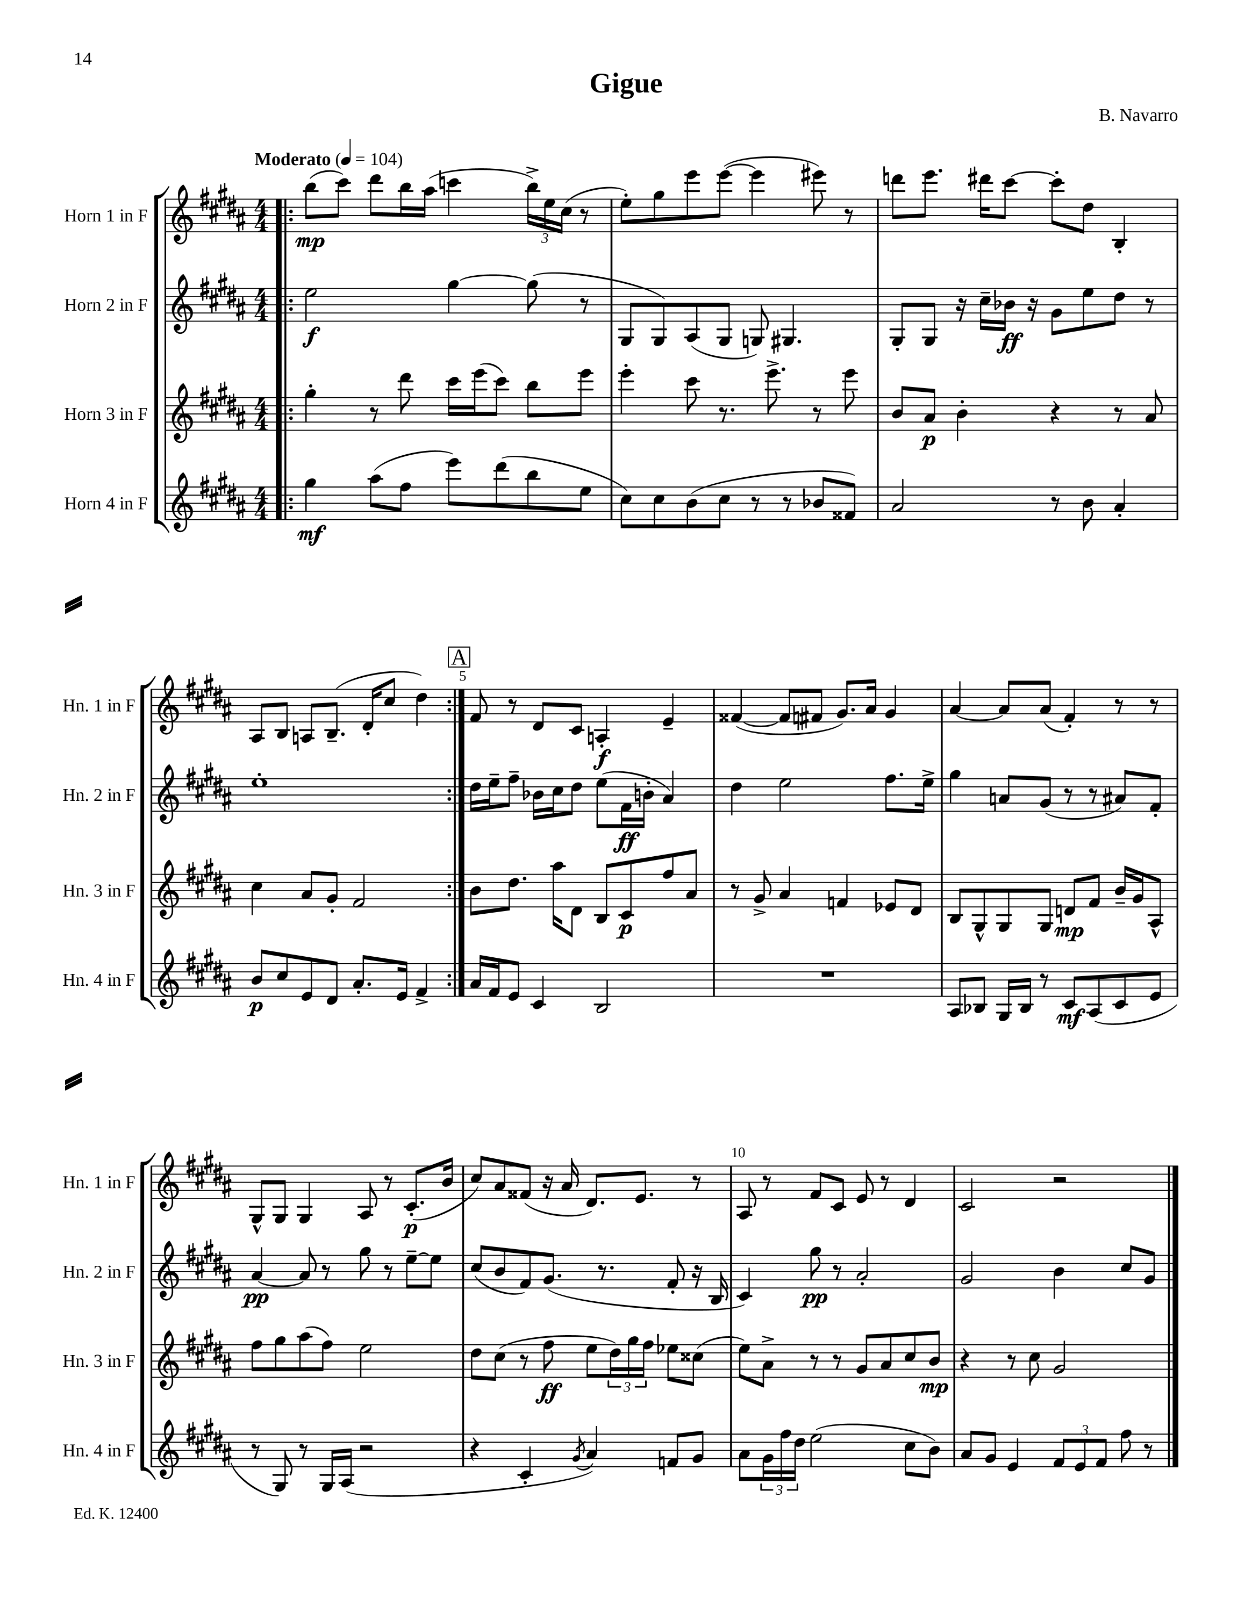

**kern	**dynam	**kern	**dynam	**kern	**dynam	**kern	**dynam
*part4	*part4	*part3	*part3	*part2	*part2	*part1	*part1
*staff4	*staff4	*staff3	*staff3	*staff2	*staff2	*staff1	*staff1
*I"Horn 4 in F	*	*I"Horn 3 in F	*	*I"Horn 2 in F	*	*I"Horn 1 in F	*
*I'Hn. 4 in F	*	*I'Hn. 3 in F	*	*I'Hn. 2 in F	*	*I'Hn. 1 in F	*
*clefG2	*	*clefG2	*	*clefG2	*	*clefG2	*
*k[f#c#g#d#a#]	*	*k[f#c#g#d#a#]	*	*k[f#c#g#d#a#]	*	*k[f#c#g#d#a#]	*
*M4/4	*	*M4/4	*	*M4/4	*	*M4/4	*
*MM104	*	*MM104	*	*MM104	*	*MM104	*
=1!|:	=1!|:	=1!|:	=1!|:	=1!|:	=1!|:	=1!|:	=1!|:
!	!	!	!	!	!	!LO:TX:a:B:t=Moderato	!
4gg#\	mf	4gg#'\	.	2ee\	f	(8bb\L	mp
.	.	.	.	.	.	8ccc#\J)	.
(8aa#\L	.	8r	.	.	.	8ddd#\L	.
8ff#\J	.	8ddd#\	.	.	.	16bb\L	.
.	.	.	.	.	.	(16aa#\JJ	.
8eee\L)	.	16ccc#\LL	.	[4gg#\	.	4cccn\	.
.	.	(16eee\J	.	.	.	.	.
(8ddd#\	.	8ccc#\J)	.	.	.	.	.
8bb\	.	8bb\L	.	(8gg#\]	.	24bb^\LL)	.
.	.	.	.	.	.	24ee\	.
.	.	.	.	.	.	(24cc#\JJ	.
8ee\J	.	8eee\J	.	8r	.	8r	.
=2	=2	=2	=2	=2	=2	=2	=2
8cc#\L)	.	4eee'\	.	8G#/L	.	8ee'\L)	.
8cc#\	.	.	.	8G#/)	.	8gg#\	.
(8b\	.	8ccc#\	.	(8A#/	.	8eee\	.
8cc#\J	.	8.r	.	8G#/J	.	([8eee\J	.
8r	.	.	.	8Gn/)	.	4eee\]	.
.	.	8.eee^\	.	.	.	.	.
8r	.	.	.	4.G#X/	.	.	.
8b-X/L	.	8r	.	.	.	8eee#X\)	.
8f##X/J)	.	8eee\	.	.	.	8r	.
=3	=3	=3	=3	=3	=3	=3	=3
2a#/	.	8b/L	.	8G#'/L	.	8dddn\L	.
.	.	8a#/J	p	8G#/J	.	8.eee\J	.
.	.	4b'\	.	16r	.	.	.
.	.	.	.	16cc#~\LL	.	16ddd#X\KL	.
.	.	.	.	16b-X\JJ	ff	[8ccc#\J	.
.	.	.	.	16r	.	.	.
8r	.	4r	.	8g#\L	.	8ccc#'\L]	.
8b\	.	.	.	8ee\	.	8dd#\J	.
4a#'/	.	8r	.	8dd#\J	.	4B'/	.
.	.	8a#/	.	8r	.	.	.
!!LO:LB:g=z
=4	=4	=4	=4	=4	=4	=4	=4
8b/L	p	4cc#\	.	1ee'	.	8A#/L	.
8cc#/	.	.	.	.	.	8B/J	.
8e/	.	8a#/L	.	.	.	8An/L	.
8d#/J	.	8g#'/J	.	.	.	(8.B~/J	.
8.a#'/L	.	2f#/	.	.	.	.	.
.	.	.	.	.	.	16d#'/KL	.
.	.	.	.	.	.	8cc#/J	.
16e/Jk	.	.	.	.	.	.	.
4f#^/	.	.	.	.	.	4dd#\)	.
!!LO:REH:place=s1:t=A
=5:|!	=5:|!	=5:|!	=5:|!	=5:|!	=5:|!	=5:|!	=5:|!
16a#/LL	.	8b\L	.	16dd#\LL	.	8f#/	.
16f#/J	.	.	.	16ee~\J	.	.	.
8e/J	.	8.dd#\J	.	8ff#~\J	.	8r	.
4c#/	.	.	.	16b-X\LL	.	8d#/L	.
.	.	16aa#\KL	.	16cc#\J	.	.	.
.	.	8d#\J	.	8dd#\J	.	8c#/J	.
2B/	.	8B/L	.	(8ee\L	.	4An'/	f
.	.	8c#/	p	16f#\L	ff	.	.
.	.	.	.	16bn'\JJ	.	.	.
.	.	8ff#/	.	4a#/)	.	4e~/	.
.	.	8a#/J	.	.	.	.	.
=6	=6	=6	=6	=6	=6	=6	=6
1r	.	8r	.	4dd#\	.	([4f##X/	.
.	.	8g#^/	.	.	.	.	.
.	.	4a#/	.	2ee\	.	8f##/L]	.
.	.	.	.	.	.	8f#X/J	.
.	.	4fn/	.	.	.	8.g#/L)	.
.	.	.	.	.	.	16a#/Jk	.
.	.	8e-X/L	.	8.ff#\L	.	4g#/	.
.	.	8d#/J	.	.	.	.	.
.	.	.	.	16ee^\Jk	.	.	.
=7	=7	=7	=7	=7	=7	=7	=7
8A#/L	.	8B/L	.	4gg#\	.	[4a#/	.
8B-X/J	.	8G#^^/	.	.	.	.	.
16G#/LL	.	8G#/	.	8an/L	.	8a#/L]	.
16B-/JJ	.	.	.	.	.	.	.
8r	.	8G#/J	.	(8g#/J	.	(8a#/J	.
8c#/L	mf	8dn/L	mp	8r	.	4f#'/)	.
(8A#/	.	8f#/J	.	8r	.	.	.
8c#/	.	16b~/LL	.	8a#X/L)	.	8r	.
.	.	16g#/J	.	.	.	.	.
8e/J	.	8A#^^/J	.	8f#'/J	.	8r	.
!!LO:LB:g=z
=8	=8	=8	=8	=8	=8	=8	=8
8r	.	8ff#\L	.	[4a#/	pp	8G#^^/L	.
8G#/)	.	8gg#\	.	.	.	8G#/J	.
8r	.	(8aa#\	.	8a#/]	.	4G#/	.
16G#/LL	.	8ff#\J)	.	8r	.	.	.
(16A#/JJ	.	.	.	.	.	.	.
2r	.	2ee\	.	8gg#\	.	8A#/	.
.	.	.	.	8r	.	8r	.
.	.	.	.	[8ee~\L	.	(8.c#'/L	p
.	.	.	.	8ee\J]	.	.	.
.	.	.	.	.	.	16b/Jk	.
=9	=9	=9	=9	=9	=9	=9	=9
4r	.	8dd#\L	.	(8cc#/L	.	8cc#/L)	.
.	.	(8cc#\J	.	8b/	.	8a#/	.
4c#'/	.	8r	.	8f#/)	.	(8f##X/J	.
.	.	8ff#\	ff	(8.g#/J	.	16r	.
.	.	.	.	.	.	16a#/	.
8qg#/	.	.	.	.	.	.	.
4a#/)	.	8ee\L	.	.	.	8.d#/L)	.
.	.	.	.	8.r	.	.	.
.	.	24dd#\L)	.	.	.	.	.
.	.	24gg#\	.	.	.	.	.
.	.	.	.	.	.	8.e/J	.
.	.	24ff#\JJ	.	.	.	.	.
8fn/L	.	8ee-X\L	.	8f#'/	.	.	.
8g#/J	.	(8cc##X\J	.	16r	.	8r	.
.	.	.	.	16B/	.	.	.
=10	=10	=10	=10	=10	=10	=10	=10
8a#\L	.	8ee\L)	.	4c#/)	.	8A#/	.
24g#\L	.	8a#^\J	.	.	.	8r	.
24ff#\	.	.	.	.	.	.	.
24dd#\JJ	.	.	.	.	.	.	.
(2ee\	.	8r	.	8gg#\	pp	8f#/L	.
.	.	8r	.	8r	.	8c#/J	.
.	.	8g#/L	.	2a#'/	.	8e/	.
.	.	8a#/	.	.	.	8r	.
8cc#\L	.	8cc#/	.	.	.	4d#/	.
8b\J)	.	8b/J	mp	.	.	.	.
=11	=11	=11	=11	=11	=11	=11	=11
8a#/L	.	4r	.	2g#/	.	2c#/	.
8g#/J	.	.	.	.	.	.	.
4e/	.	8r	.	.	.	.	.
.	.	8cc#\	.	.	.	.	.
12f#/L	.	2g#/	.	4b\	.	2r	.
12e/	.	.	.	.	.	.	.
12f#/J	.	.	.	.	.	.	.
8ff#\	.	.	.	8cc#/L	.	.	.
8r	.	.	.	8g#/J	.	.	.
==	==	==	==	==	==	==	==
*-	*-	*-	*-	*-	*-	*-	*-
